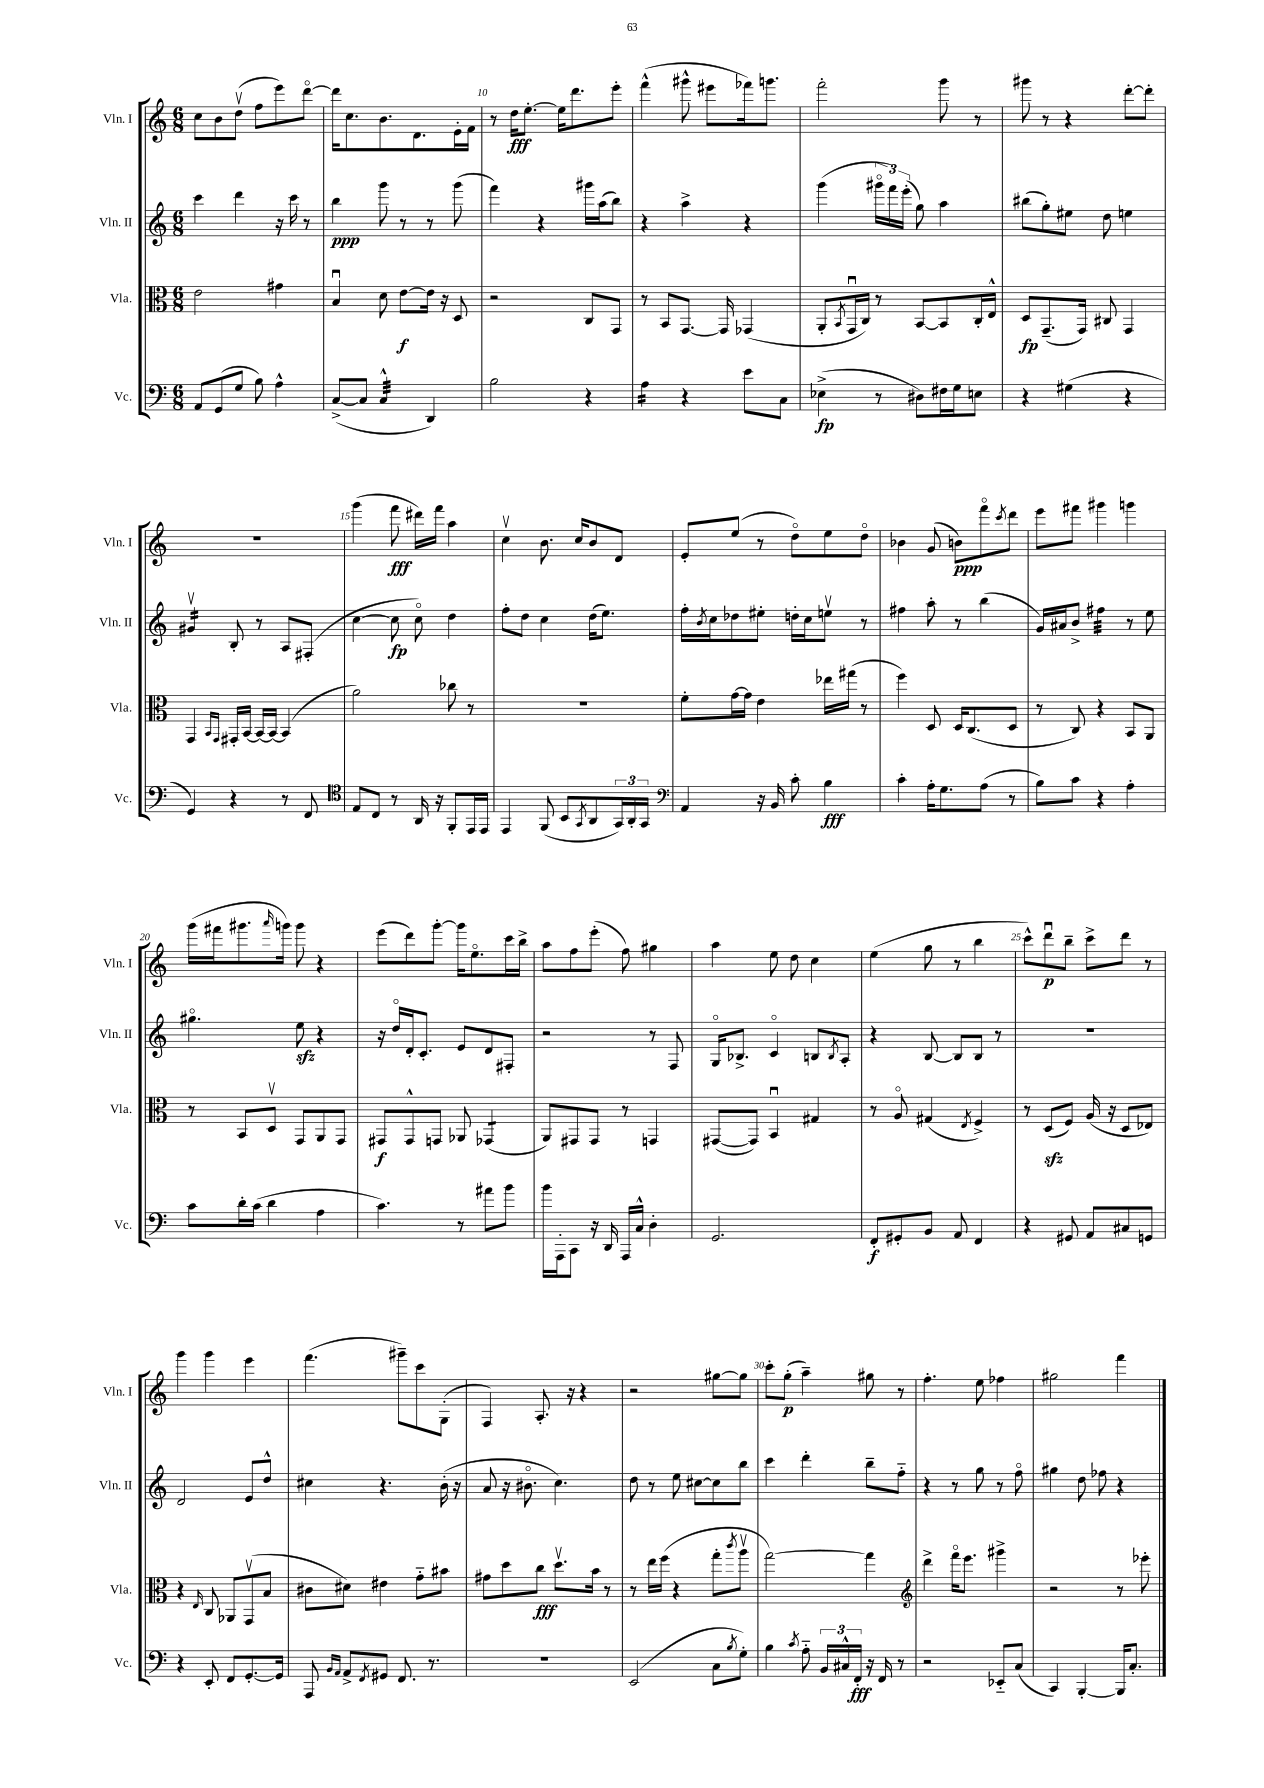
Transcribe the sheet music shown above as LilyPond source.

<<
\new StaffGroup <<
\new Staff = "s0" \with { instrumentName = "Vln. I" shortInstrumentName = "Vln. I" } {
    \clef treble \key c \major \numericTimeSignature \time 6/8
    c''8 b'8 d''8\upbow( f''8 e'''8) d'''8~\flageolet |
    d'''16 c''8. b'8. d'8. e'16-. f'16 |
    r8 d''16\fff e''8.~-. e''16 d'''8. e'''8-. |
    f'''4-^( gis'''8-^ eis'''8 fes'''16) g'''8. |
    f'''2-. g'''8 r8 |
    gis'''8 r8 r4 d'''8~-. d'''8-. |
    R2. |
    g'''4( f'''8\fff dis'''16) f'''16 a''4 |
    c''4\upbow b'8. c''16 b'8 d'8 |
    e'8-. e''8( r8 d''8\flageolet) e''8 d''8\flageolet |
    bes'4 g'8( b'8\ppp) f'''8\flageolet \acciaccatura { c'''8 } d'''8 |
    e'''8 fis'''8 gis'''4 g'''4 |
    g'''16( fis'''16 gis'''8. \grace { a'''16 } g'''16) g'''8 r4 |
    e'''8( d'''8) g'''8~-. g'''16 e''8.\flageolet c'''16 b''16-> |
    a''8 f''8 e'''8-.( f''8) gis''4 |
    a''4 e''8 d''8 c''4 |
    e''4( g''8 r8 b''4 |
    c'''8-^) d'''8\downbow\p b''8-- c'''8-> d'''8 r8 |
    g'''4 g'''4 e'''4 |
    f'''4.( gis'''8--) c'''8 g8-.( |
    f4) a8.-. r16 r4 |
    r2 gis''8~ gis''8 |
    c'''8-. g''8-.\p( a''4--) gis''8 r8 |
    f''4.-. e''8 fes''4 |
    gis''2 f'''4 \bar "|." |
}
\new Staff = "s1" \with { instrumentName = "Vln. II" shortInstrumentName = "Vln. II" } {
    \clef treble \key c \major \numericTimeSignature \time 6/8
    c'''4 d'''4 r16 c'''16 r8 |
    b''4\ppp g'''8 r8 r8 g'''8( |
    f'''4) r4 gis'''16 a''16( b''8) |
    r4 a''4-> r4 |
    g'''4( \tuplet 3/2 { gis'''16\flageolet f'''16) e'''16-.( } g''8) a''4 |
    bis''8( g''8-.) eis''8 d''8 e''4 |
    gis'4:16\upbow b8-. r8 a8 fis8-.( |
    c''4~ c''8\fp c''8\flageolet) d''4 |
    f''8-. d''8 c''4 d''16( e''8.) |
    f''16-. \acciaccatura { b'8 } c''16 des''8 eis''8-. d''16-. c''16 e''8\upbow r8 |
    fis''4 a''8-. r8 b''4( |
    g'16) ais'16 b'8-> fis''4:32 r8 e''8 |
    gis''4.\flageolet e''8\sfz r4 |
    r16 d''16\flageolet d'16-. c'8.-. e'8 d'8 fis8-. |
    r2 r8 f8 |
    g16\flageolet bes8.-> c'4\flageolet b8 \acciaccatura { b8 } a8-. |
    r4 b8~ b8 b8 r8 |
    R2. |
    d'2 e'8 d''8-^ |
    cis''4 r4. b'16-.( r16 |
    a'8 r16 bis'8.\flageolet c''4.) |
    d''8 r8 e''8 cis''8~ cis''8 b''8 |
    c'''4 d'''4-. b''8-- f''8-_ |
    r4 r8 g''8 r8 f''8\flageolet |
    gis''4 d''8 fes''8 r4 \bar "|." |
}
\new Staff = "s2" \with { instrumentName = "Vla." shortInstrumentName = "Vla." } {
    \clef alto \key c \major \numericTimeSignature \time 6/8
    e'2 gis'4 |
    b4\downbow d'8 e'8~\f e'16 r16 d8 |
    r2 c8 g,8 |
    r8 b,8 g,8.~ g,16 ges,4( |
    a,8-. \acciaccatura { b,8 } g,16\downbow c16) r8 b,8~ b,8 c16-. e16-^ |
    d8\fp g,8.--( g,16) cis8 g,4 |
    g,4 \grace { b,16 g,16 } gis,16-. b,16~ b,16~ b,16~ b,4( |
    a'2) ces''8 r8 |
    R2. |
    f'8-. g'16~ g'16 e'4 ees''16 gis''16( r8 |
    f''4) d8 d16 c8.( d8 |
    r8 c8) r4 b,8 a,8 |
    r8 b,8 d8\upbow g,8 a,8 g,8 |
    gis,8\f gis,8-^ g,8 aes,8 ges,4:8( |
    a,8) gis,8 gis,8 r8 g,4 |
    gis,8~( gis,8) b,4\downbow gis4 |
    r8 a8\flageolet gis4( \acciaccatura { e8 } f4->) |
    r8 d8\sfz( f8) a16( r16 d8 ees8) |
    r4 \grace { e16 } c8 aes,8 g,8\upbow( b8 |
    cis'8 dis'8) eis'4 g'8-_ bis'8 |
    gis'8 d''8 c''8\fff d''8.\upbow b'16 r8 |
    r8 e''16 f''16( r4 g''8-. \acciaccatura { c'''8 } a''8\upbow |
    g''2~) g''4 |
    \clef treble d'''4-> f'''16\flageolet e'''8. gis'''4-> |
    r2 r8 ees'''8-. \bar "|." |
}
\new Staff = "s3" \with { instrumentName = "Vc." shortInstrumentName = "Vc." } {
    \clef bass \key c \major \numericTimeSignature \time 6/8
    a,8 g,8( g8 b8) a4-^ |
    c8~->( c8 c4:32-^ d,4) |
    b2 r4 |
    a4:16 r4 e'8 c8 |
    ees4->\fp( r8 dis8) fis16 g16 e8 |
    r4 gis4( r4 |
    g,4) r4 r8 f,8 |
    \clef tenor e8 c8 r8 a,16 r16 f,8-. e,16 e,16 |
    e,4 f,8( b,8 \acciaccatura { g,8 } a,8 \tuplet 3/2 { g,16) a,16-. g,16 } |
    \clef bass a,4 r16 b,16 c'8-. b4\fff |
    c'4-. a16-. g8. a8( r8 |
    b8) c'8 r4 a4-. |
    c'8 d'16-. c'16( d'4 a4 |
    c'4.) r8 ais'8 b'8 |
    b'16 a,,16-. c,8 r16 d,16 a,,16 c16-^ d4-. |
    g,2. |
    f,8-.\f gis,8-. b,8 a,8 f,4 |
    r4 gis,8 a,8 cis8 g,8 |
    r4 e,8-. f,8 g,8.~-. g,16 |
    a,,8 \grace { b,16 a,16 } a,8-> \acciaccatura { f,8 } gis,8 f,8. r8. |
    R2. |
    e,2( c8 \acciaccatura { b8 } g8-.) |
    b4 \acciaccatura { c'8 } a8-_ \tuplet 3/2 { b,16 cis16-^ f,16-.\fff } r16 f,16 r8 |
    r2 ees,8-_ c8( |
    c,4) b,,4~-. b,,16 c8.-. \bar "|." |
}
>>
>>
\layout { \context { \Score currentBarNumber = #8 \override BarNumber.break-visibility = ##(#f #t #t) barNumberVisibility = #(every-nth-bar-number-visible 5) } }
